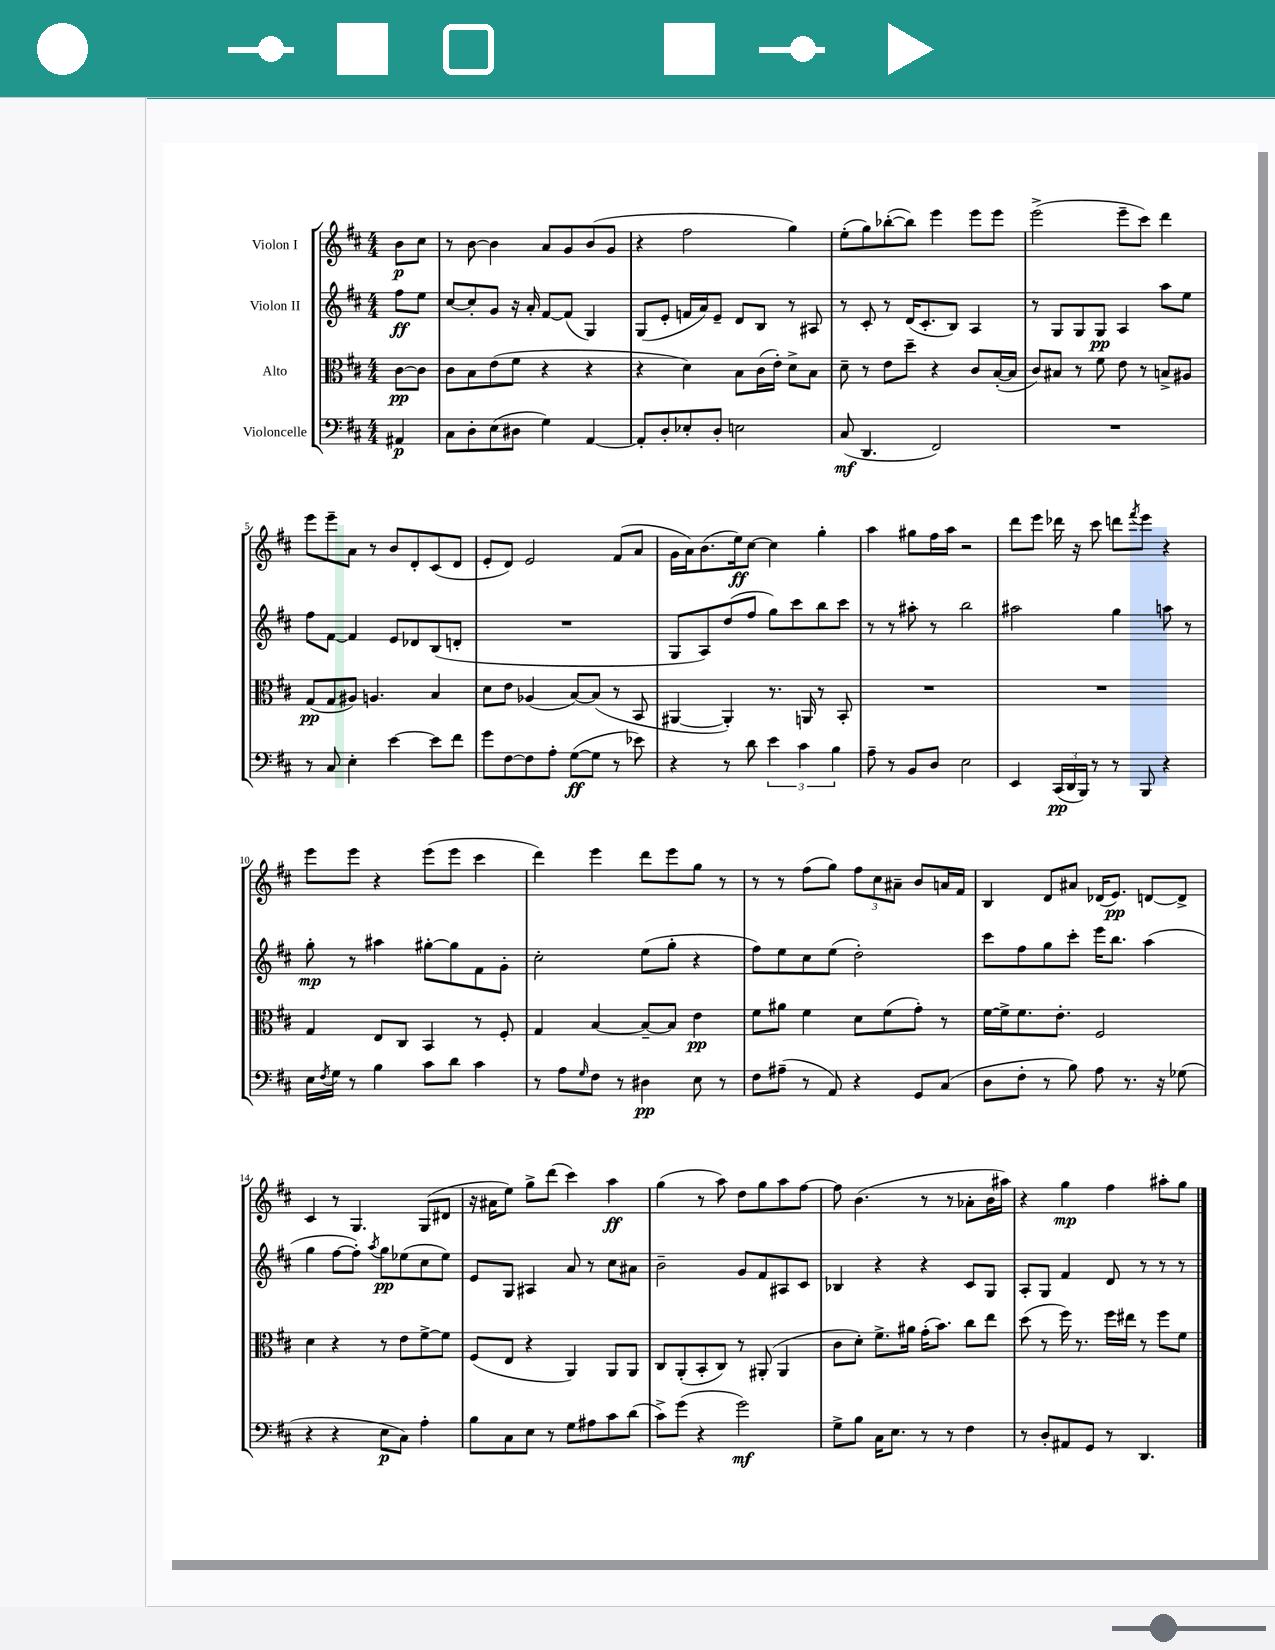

**kern	**dynam	**kern	**dynam	**kern	**dynam	**kern	**dynam
*part4	*part4	*part3	*part3	*part2	*part2	*part1	*part1
*staff4	*staff4	*staff3	*staff3	*staff2	*staff2	*staff1	*staff1
*I"Violoncelle	*	*I"Alto	*	*I"Violon II	*	*I"Violon I	*
*clefF4	*	*clefC3	*	*clefG2	*	*clefG2	*
*k[f#c#]	*	*k[f#c#]	*	*k[f#c#]	*	*k[f#c#]	*
*M4/4	*	*M4/4	*	*M4/4	*	*M4/4	*
=	=	=	=	=	=	=	=
4AA#X/	p	[8c#\L	pp	8ff#\L	ff	8b\L	p
.	.	8c#\J]	.	8ee\J	.	8cc#\J	.
=1	=1	=1	=1	=1	=1	=1	=1
8C#\L	.	8c#\L	.	[8cc#/L	.	8r	.
8D'\	.	8B\	.	8cc#'/]	.	[8b\	.
(8E\	.	(8e\	.	8g/J	.	4b\]	.
8D#X\J	.	8f#\J	.	16r	.	.	.
.	.	.	.	16a'/	.	.	.
4G\)	.	4r	.	[8f#/L	.	8a/L	.
.	.	.	.	(8f#/J]	.	8g/	.
[4AA/	.	4r	.	4G/)	.	(8b/	.
.	.	.	.	.	.	8g/J	.
=2	=2	=2	=2	=2	=2	=2	=2
8AA'/L]	.	4r	.	(8G/L	.	4r	.
8D'/	.	.	.	8e'/J	.	.	.
8E-X'/	.	4d\)	.	16fn/LL	.	2ff#\	.
.	.	.	.	16a/J)	.	.	.
8D'/J	.	.	.	8e~/J	.	.	.
2En\	.	8B\L	.	8d/L	.	.	.
.	.	(16c#\L	.	8B/J	.	.	.
.	.	16e'\JJ)	.	.	.	.	.
.	.	8d^\L	.	8r	.	4gg\)	.
.	.	8B\J	.	8A#X/	.	.	.
=3	=3	=3	=3	=3	=3	=3	=3
(8C#/	mf	8d~\	.	8r	.	(8ee'\L	.
4.DD/	.	8r	.	8c#'/	.	8gg\)	.
.	.	8e\L	.	8r	.	([8bb-X'\	.
.	.	8dd~\J	.	(16d/KL	.	8bb-\J])	.
.	.	.	.	8.c#'/	.	.	.
2FF#/)	.	4r	.	.	.	4eee\	.
.	.	.	.	8B/J)	.	.	.
.	.	8c#/L	.	4A/	.	8eee\L	.
.	.	([16B'/L	.	.	.	8eee\J	.
.	.	16B/JJ]	.	.	.	.	.
=4	=4	=4	=4	=4	=4	=4	=4
1r	.	8c#/L)	.	8r	.	(2eee^\	.
.	.	8B#X/J	.	8G/L	.	.	.
.	.	8r	.	8G/	.	.	.
.	.	8f#\	.	8G/J	pp	.	.
.	.	8e\	.	4A/	.	8eee~\L	.
.	.	8r	.	.	.	8ccc#\J)	.
.	.	8Bn^/L	.	8aa\L	.	4ddd\	.
.	.	8A#X/J	.	8ee\J	.	.	.
!!LO:LB:g=z
=5	=5	=5	=5	=5	=5	=5	=5
8r	.	(8G/L	pp	8ff#\L	.	8eee\L	.
8C#/	.	8G/	.	[8f#\J	.	8eee~\	.
4E'\	.	8A#X/J)	.	4f#/]	.	8a\J	.
.	.	4.An/	.	.	.	8r	.
[4e\	.	.	.	8e/L	.	8b/L	.
.	.	.	.	8d-X/	.	8d'/	.
8e\L]	.	4B/	.	(8B/	.	(8c#/	.
8f#\J	.	.	.	8dn'/J	.	8d/J	.
=6	=6	=6	=6	=6	=6	=6	=6
8g\L	.	8d\L	.	1r	.	8e'/L	.
[8F#\	.	8e\J	.	.	.	8d/J)	.
8F#\]	.	(4A-X/	.	.	.	2e/	.
8A'\J	.	.	.	.	.	.	.
([8G\L	ff	[8B/L)	.	.	.	.	.
8G\J]	.	(8B/J]	.	.	.	.	.
8r	.	8r	.	.	.	(8f#/L	.
8e-X\)	.	8BB/	.	.	.	8a/J	.
=7	=7	=7	=7	=7	=7	=7	=7
4r	.	[4AA#X/	.	8G/L	.	16g\LL	.
.	.	.	.	.	.	16a\J)	.
.	.	.	.	8A/)	.	(8.b\	.
8r	.	4AA#'/])	.	(8dd/	.	.	.
.	.	.	.	.	.	16ee\k)	ff
8d\	.	.	.	8ff#/J	.	[8cc#\J	.
6e\	.	8.r	.	8gg\L)	.	4cc#\]	.
.	.	.	.	8ccc#\	.	.	.
6c#\	.	.	.	.	.	.	.
.	.	16AAn/	.	.	.	.	.
.	.	8r	.	8bb\	.	4gg'\	.
6B\	.	.	.	.	.	.	.
.	.	8BB'/	.	8ccc#\J	.	.	.
=8	=8	=8	=8	=8	=8	=8	=8
8A~\	.	1r	.	8r	.	4aa\	.
8r	.	.	.	8r	.	.	.
8BB/L	.	.	.	8aa#X'\	.	8gg#X\L	.
8D/J	.	.	.	8r	.	16ff#\L	.
.	.	.	.	.	.	16aa\JJ	.
2E\	.	.	.	2bb\	.	2r	.
=9	=9	=9	=9	=9	=9	=9	=9
4EE/	.	1r	.	2aa#X\	.	8ddd\L	.
.	.	.	.	.	.	8eee\J	.
(24CC#/LL	pp	.	.	.	.	16ddd-X\	.
24DD/	.	.	.	.	.	.	.
.	.	.	.	.	.	16r	.
24BBB/JJ)	.	.	.	.	.	.	.
8r	.	.	.	.	.	8ccc#\	.
8r	.	.	.	4gg\	.	8dddn\L	.
.	.	.	.	.	.	8qfff#/	.
8BBB/	.	.	.	.	.	8eee\J	.
4r	.	.	.	8aan\	.	4r	.
.	.	.	.	8r	.	.	.
!!LO:LB:g=z
=10	=10	=10	=10	=10	=10	=10	=10
16E\LL	.	4G/	.	8gg'\	mp	8eee\L	.
8qF#/	.	.	.	.	.	.	.
16G\JJ	.	.	.	.	.	.	.
8r	.	.	.	8r	.	8eee\J	.
4B\	.	8E/L	.	4aa#X\	.	4r	.
.	.	8C#/J	.	.	.	.	.
8c#\L	.	4BB/	.	[8gg#X'\L	.	(8eee\L	.
8d\J	.	.	.	8gg#\]	.	8eee\J	.
4c#\	.	8r	.	8f#\	.	4ccc#\	.
.	.	8F#'/	.	8g'\J	.	.	.
=11	=11	=11	=11	=11	=11	=11	=11
8r	.	4G/	.	2cc#'\	.	4ddd\)	.
8A\L	.	.	.	.	.	.	.
16qqG/	.	.	.	.	.	.	.
8F#\J	.	[4B/	.	.	.	4eee\	.
8r	.	.	.	.	.	.	.
4D#X\	pp	8B~/L_	.	(8ee\L	.	8ddd\L	.
.	.	8B/J]	.	8gg'\J	.	8eee\	.
8E\	.	4e\	pp	4r	.	8gg\J	.
8r	.	.	.	.	.	8r	.
=12	=12	=12	=12	=12	=12	=12	=12
8F#\L	.	8f#\L	.	8ff#\L)	.	8r	.
(8A#X~\J	.	8a#X\J	.	8ee\	.	8r	.
8r	.	4f#\	.	8cc#\	.	(8ff#\L	.
8AA/)	.	.	.	(8ee\J	.	8gg\J)	.
4r	.	8d\L	.	2dd'\)	.	12ff#\L	.
.	.	.	.	.	.	12cc#\	.
.	.	(8f#\	.	.	.	.	.
.	.	.	.	.	.	12a#X~\J	.
8GG/L	.	8g'\J)	.	.	.	8b/L	.
(8C#/J	.	8r	.	.	.	16an/L	.
.	.	.	.	.	.	16f#/JJ	.
=13	=13	=13	=13	=13	=13	=13	=13
8D\L	.	[16f#\LL	.	8ccc#\L	.	4B/	.
.	.	16f#^\J]	.	.	.	.	.
8F#'\J	.	8.f#\	.	8ff#\	.	.	.
8r	.	.	.	8gg\	.	8d/L	.
.	.	8.e'\J	.	.	.	.	.
8B\)	.	.	.	8ccc#'\J	.	8a#X/J	.
8A\	.	2F#/	.	16eee\KL	.	(16d-X/KL	.
.	.	.	.	8.bb\J	.	8.e/J)	pp
8.r	.	.	.	.	.	.	.
.	.	.	.	(4aa\	.	[8dn/L	.
16r	.	.	.	.	.	.	.
(8G-X\	.	.	.	.	.	8d^/J]	.
!!LO:LB:g=z
=14	=14	=14	=14	=14	=14	=14	=14
4r	.	4d\	.	4gg\	.	4c#/	.
4r	.	4r	.	[8ff#\L	.	8r	.
.	.	.	.	8ff#'\J])	.	4.G/	.
.	.	.	.	8qaa/	.	.	.
8E\L	p	8r	.	8gg\L	pp	.	.
8C#\J)	.	8e\L	.	(8ee-X\	.	.	.
4A'\	.	[8f#^\	.	8cc#\	.	(8G/L	.
.	.	8f#\J]	.	8ee-\J)	.	8d#X/J	.
=15	=15	=15	=15	=15	=15	=15	=15
8B\L	.	(8F#/L	.	8e/L	.	16r	.
.	.	.	.	.	.	16a#X\KL	.
8C#\	.	8E/J	.	8G/J	.	8ee\J)	.
8E\J	.	4r	.	4A#X/	.	8gg^\L	.
8r	.	.	.	.	.	(8ddd\J	.
8G\L	.	4AA/)	.	8a/	.	4ccc#\)	.
8A#X\	.	.	.	8r	.	.	.
8c#\	.	8AA/L	.	8cc#\L	.	4aa\	ff
(8d\J	.	8AA/J	.	8a#X\J	.	.	.
=16	=16	=16	=16	=16	=16	=16	=16
8c#^\L)	.	8C#/L	.	2b~\	.	(4gg\	.
(8g\J	.	(8AA'/	.	.	.	.	.
4r	.	8BB'/	.	.	.	8r	.
.	.	8C#/J)	.	.	.	8aa\)	.
2g\)	mf	8r	.	8g/L	.	8dd\L	.
.	.	(8AA#X'/	.	8f#/	.	8gg\	.
.	.	4AA#/	.	8A#X/	.	8aa\	.
.	.	.	.	8c#/J	.	[8ff#\J	.
=17	=17	=17	=17	=17	=17	=17	=17
8G^\L	.	8c#\L	.	4B-X/	.	8ff#\]	.
8B\J	.	8d'\J)	.	.	.	(4.b\	.
16C#\KL	.	8.f#^\L	.	4r	.	.	.
8.E\J	.	.	.	.	.	.	.
.	.	16a#X\Jk	.	.	.	.	.
8r	.	(16g'\KL	.	4r	.	8r	.
.	.	8.b\J)	.	.	.	.	.
8r	.	.	.	.	.	8r	.
4F#\	.	8cc#\L	.	8c#/L	.	8a-X'\L	.
.	.	8ee\J	.	8G/J	.	16b\L	.
.	.	.	.	.	.	16aa#X\JJ)	.
=18	=18	=18	=18	=18	=18	=18	=18
8r	.	(8dd\	.	8A'/L	.	4r	.
8D'/L	.	8r	.	8G/J	.	.	.
8AA#X/	.	16ff#\)	.	4f#/	.	4gg\	mp
.	.	8.r	.	.	.	.	.
8GG/J	.	.	.	.	.	.	.
8r	.	16ff#\LL	.	8d/	.	4ff#\	.
.	.	16ee#X\JJ	.	.	.	.	.
4.DD/	.	8r	.	8r	.	.	.
.	.	8ff#\L	.	8r	.	8aa#X'\L	.
.	.	8f#\J	.	8r	.	8gg\J	.
==	==	==	==	==	==	==	==
*-	*-	*-	*-	*-	*-	*-	*-
